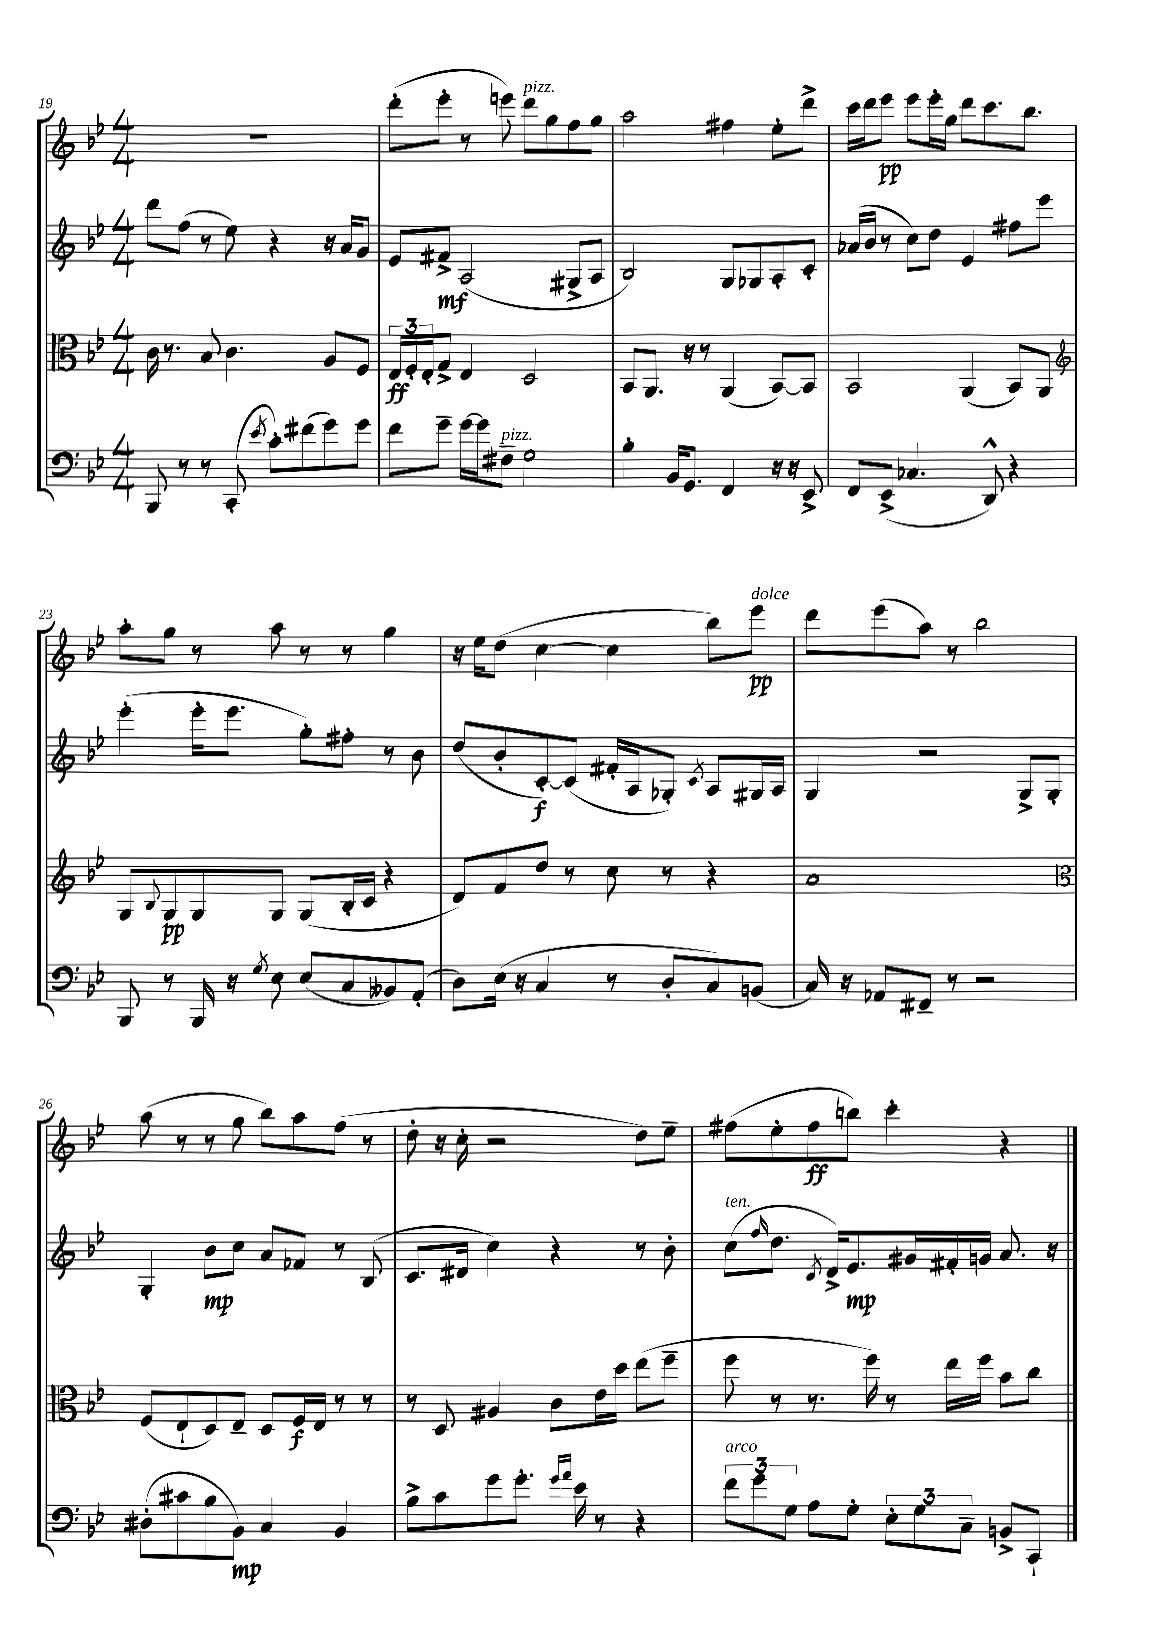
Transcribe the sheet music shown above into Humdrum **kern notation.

**kern	**dynam	**kern	**dynam	**kern	**dynam	**kern	**dynam
*part4	*part4	*part3	*part3	*part2	*part2	*part1	*part1
*staff4	*staff4	*staff3	*staff3	*staff2	*staff2	*staff1	*staff1
*clefF4	*	*clefC3	*	*clefG2	*	*clefG2	*
*k[b-e-]	*	*k[b-e-]	*	*k[b-e-]	*	*k[b-e-]	*
*M4/4	*	*M4/4	*	*M4/4	*	*M4/4	*
=19	=19	=19	=19	=19	=19	=19	=19
8BBB-/	.	16c\	.	8ddd\L	.	1r	.
.	.	8.r	.	.	.	.	.
8r	.	.	.	(8ff\J	.	.	.
8r	.	8B-/	.	8r	.	.	.
(8CC'/	.	4.c\	.	8ee-\)	.	.	.
8qe-/	.	.	.	.	.	.	.
8c'\L)	.	.	.	4r	.	.	.
(8f#X\	.	.	.	.	.	.	.
8g\)	.	8A/L	.	16r	.	.	.
.	.	.	.	16a/KL	.	.	.
8g\J	.	8F/J	.	8g/J	.	.	.
=20	=20	=20	=20	=20	=20	=20	=20
8f\L	.	24E-/LL	ff	8e-/L	.	(8ddd'\L	.
.	.	24F'/	.	.	.	.	.
.	.	24E-'/J	.	.	.	.	.
8g~\J	.	8G^/J	.	8f#X^/J	mf	8eee-'\J	.
[16g\LL	.	4E-/	.	(2A/	.	8r	.
16g\J]	.	.	.	.	.	.	.
!LO:TX:a:i:t=pizz.	!	!	!	!	!	!	!
8F#X~\J	.	.	.	.	.	8eeen\)	.
!	!	!	!	!	!	!LO:TX:a:i:t=pizz.	!
2G\	.	2D/	.	.	.	8ddd\L	.
.	.	.	.	.	.	8gg\	.
.	.	.	.	8G#X^/L	.	8ff\	.
.	.	.	.	8A/J	.	8gg\J	.
=21	=21	=21	=21	=21	=21	=21	=21
4B-'\	.	8BB-/L	.	2B-/)	.	2aa\	.
.	.	8.AA/J	.	.	.	.	.
16BB-/KL	.	.	.	.	.	.	.
8.GG/J	.	16r	.	.	.	.	.
.	.	8r	.	.	.	.	.
4FF/	.	(4AA/	.	8G/L	.	4ff#X\	.
.	.	.	.	8G-X/	.	.	.
16r	.	[8BB-/L)	.	8A'/	.	8ee-'\L	.
16r	.	.	.	.	.	.	.
8EE-^/	.	8BB-/J]	.	8c'/J	.	8ddd^\J	.
=22	=22	=22	=22	=22	=22	=22	=22
8FF/L	.	2BB-/	.	(16a-X/LL	.	16ccc\LL	.
.	.	.	.	16b-/JJ	.	16ddd\J	.
(8EE-^/J	.	.	.	8r	.	8eee-\J	pp
4.C-X/	.	.	.	8cc\L)	.	8eee-\L	.
.	.	.	.	8dd\J	.	16eee-'\L	.
.	.	.	.	.	.	16gg\JJ	.
.	.	(4AA/	.	4e-/	.	8ddd\L	.
8DD^^/)	.	.	.	.	.	8.ccc\	.
4r	.	8BB-/L)	.	8ff#X\L	.	.	.
.	.	.	.	.	.	8.bb-\J	.
.	.	8AA/J	.	8eee-\J	.	.	.
!!LO:LB:g=z
=23	=23	=23	=23	=23	=23	=23	=23
*	*	*clefG2	*	*	*	*	*
8BBB-/	.	8G/L	.	(4eee-'\	.	8aa'\L	.
.	.	8qqB-/	.	.	.	.	.
8r	.	8G/	pp	.	.	8gg\J	.
16BBB-/	.	8G/	.	16eee-'\KL	.	8r	.
16r	.	.	.	8.eee-\J	.	.	.
8qG/	.	.	.	.	.	.	.
8E-\	.	8G/J	.	.	.	8aa\	.
(8E-/L	.	(8G/L	.	8gg'\L)	.	8r	.
8C/	.	16B-'/L	.	8ff#X'\J	.	8r	.
.	.	16c/JJ	.	.	.	.	.
8BB--X/)	.	4r	.	8r	.	4gg\	.
(8AA'/J	.	.	.	8b-\	.	.	.
=24	=24	=24	=24	=24	=24	=24	=24
8D\L)	.	8d/L)	.	(8dd/L	.	16r	.
.	.	.	.	.	.	16ee-\KL	.
(16E-\Jk	.	8f/	.	8b-'/	.	(8dd\J	.
16r	.	.	.	.	.	.	.
4C/	.	8dd/J	.	[8c'/)	f	[4cc\	.
.	.	8r	.	(8c/J]	.	.	.
8r	.	8cc\	.	16f#X'/LL	.	4cc\]	.
.	.	.	.	16A/J	.	.	.
8D'/L	.	8r	.	8G-X'/J)	.	.	.
.	.	.	.	8qc/	.	.	.
8C/)	.	4r	.	8A/L	.	8bb-\L)	.
!	!	!	!	!	!	!LO:TX:a:i:t=dolce	!
(8BBn/J	.	.	.	16G#X/L	.	8eee-\J	pp
.	.	.	.	16A/JJ	.	.	.
=25	=25	=25	=25	=25	=25	=25	=25
16C/)	.	1a	.	4G/	.	8ddd\L	.
16r	.	.	.	.	.	.	.
8AA-X/L	.	.	.	.	.	(8eee-\	.
8FF#X~/J	.	.	.	2r	.	8aa\J)	.
8r	.	.	.	.	.	8r	.
2r	.	.	.	.	.	2bb-\	.
.	.	.	.	8G^/L	.	.	.
.	.	.	.	8G'/J	.	.	.
!!LO:LB:g=z
=26	=26	=26	=26	=26	=26	=26	=26
*	*	*clefC3	*	*	*	*	*
(8D#X'\L	.	(8F/L	.	4G'/	.	(8aa\	.
8c#X\	.	8E-`/	.	.	.	8r	.
8B-\	.	8D/)	.	8b-\L	mp	8r	.
8BB-\J)	mp	8E-~/J	.	8cc\J	.	8gg\	.
4C/	.	8D/L	.	8a/L	.	8bb-\L)	.
.	.	16F/L	f	8f-X/J	.	8aa\	.
.	.	16E-/JJ	.	.	.	.	.
4BB-/	.	8r	.	8r	.	(8ff\J	.
.	.	8r	.	(8B-/	.	8r	.
=27	=27	=27	=27	=27	=27	=27	=27
8B-^\L	.	8r	.	8.c/L	.	8dd'\	.
8c\	.	8D/	.	.	.	16r	.
.	.	.	.	16d#X/Jk	.	16cc'\	.
8g\	.	4A#X/	.	4cc\)	.	2r	.
8.g'\J	.	.	.	.	.	.	.
.	.	8c\L	.	4r	.	.	.
16qqg/LL	.	.	.	.	.	.	.
16qqa/JJ	.	.	.	.	.	.	.
16e-\	.	.	.	.	.	.	.
8r	.	16e-\L	.	.	.	.	.
.	.	16dd\JJ	.	.	.	.	.
4r	.	(8ee-\L	.	8r	.	8dd\L)	.
.	.	8ff~\J	.	8b-'\	.	8ee-~\J	.
=28	=28	=28	=28	=28	=28	=28	=28
!	!	!	!	!LO:TX:a:i:t=ten.	!	!	!
!LO:TX:a:i:t=arco	!	!	!	!	!	!	!
12f\L	.	8ff\	.	(8cc\L	.	(8ff#X\L	.
12g\	.	.	.	.	.	.	.
.	.	.	.	16qqff/	.	.	.
.	.	8r	.	8.dd\J	.	8ee-'\	.
12G\J	.	.	.	.	.	.	.
8A\L	.	8.r	.	.	.	8ff#\	ff
.	.	.	.	8qc/	.	.	.
.	.	.	.	16d^/KL)	.	.	.
8G'\J	.	.	.	8.e-/	mp	8bbn\J)	.
.	.	16ff\)	.	.	.	.	.
12E-'\L	.	8r	.	.	.	4ccc'\	.
.	.	.	.	16g#X/L	.	.	.
12G\	.	.	.	.	.	.	.
.	.	16ee-\LL	.	16f#X'/	.	.	.
12C~\J	.	.	.	.	.	.	.
.	.	16ff\JJ	.	16gn/JJ	.	.	.
8BBn^/L	.	8b-\L	.	8.a/	.	4r	.
8CC`/J	.	8cc\J	.	.	.	.	.
.	.	.	.	16r	.	.	.
==	==	==	==	==	==	==	==
*-	*-	*-	*-	*-	*-	*-	*-
